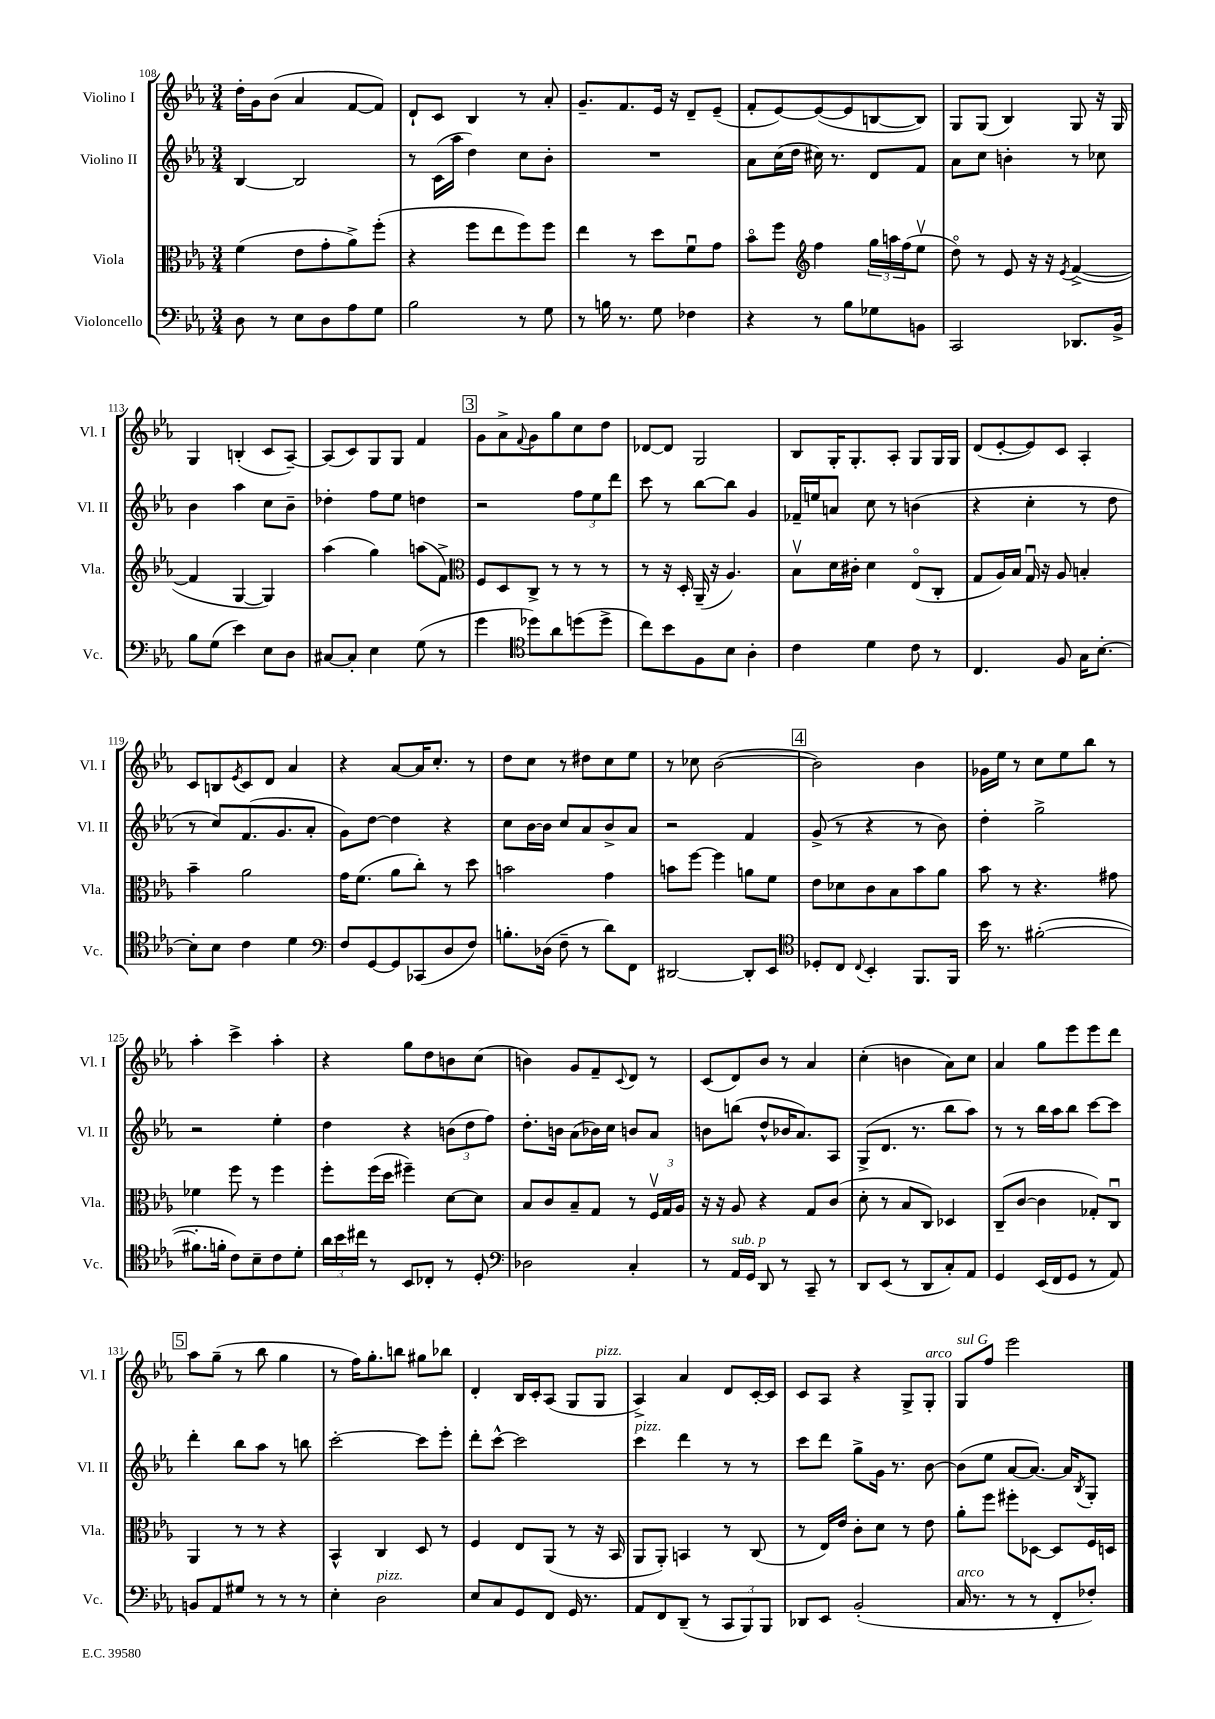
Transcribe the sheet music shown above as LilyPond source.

<<
\new StaffGroup <<
\new Staff = "s0" \with { instrumentName = "Violino I" shortInstrumentName = "Vl. I" } {
    \clef treble \key ees \major \numericTimeSignature \time 3/4
    d''16-. g'16 bes'8( aes'4 f'8~ f'8) |
    d'8-! c'8 bes4 r8 aes'8-. |
    g'8.-- f'8. ees'16 r16 d'8-- ees'8--( |
    f'8-. ees'8~) ees'8~( ees'8 b8~ b8) |
    g8 g8( bes4) g8 r16 g16 |
    g4 b4-.( c'8 aes8~--) |
    aes8( c'8) g8 g8 f'4 |
    \mark \markup { \box "3" } g'8 aes'8-> \appoggiatura { f'8 } g'8 g''8 c''8 d''8 |
    des'8~ des'8 g2 |
    bes8 g16-. g8.-. aes8-. g8 g16 g16 |
    d'8( ees'8~-. ees'8) c'8 aes4-. |
    c'8 b8 \acciaccatura { ees'8 } c'8 d'8 aes'4 |
    r4 aes'8~ aes'16 c''8.-. r8 |
    d''8 c''8 r8 dis''8 c''8 ees''8 |
    r8 ces''8 bes'2~( |
    \mark \markup { \box "4" } bes'2) bes'4 |
    ges'16 ees''16 r8 c''8 ees''8 bes''8 r8 |
    aes''4-. c'''4-> aes''4-. |
    r4 g''8 d''8 b'8 c''8( |
    b'4) g'8 f'8-- \appoggiatura { c'8 } d'8 r8 |
    c'8( d'8) bes'8 r8 aes'4 |
    c''4-.( b'4 aes'8) c''8 |
    aes'4 g''8 ees'''8 ees'''8 d'''8 |
    \mark \markup { \box "5" } aes''8 g''8--( r8 bes''8 g''4 |
    r8 f''16) g''8.-. b''8 gis''8 bes''8 |
    d'4-. bes16 c'16-. aes8( g8 g8^\markup { \italic "pizz." } |
    aes4->) aes'4 d'8 c'16~-. c'16 |
    c'8 aes8 r4 g8-> g8-.^\markup { \italic "arco" } |
    g8^\markup { \italic "sul G" } f''8 ees'''2 \bar "|." |
}
\new Staff = "s1" \with { instrumentName = "Violino II" shortInstrumentName = "Vl. II" } {
    \clef treble \key ees \major \numericTimeSignature \time 3/4
    bes4~ bes2 |
    r8 c'16( aes''16 d''4) c''8 bes'8-. |
    R2. |
    aes'8 c''16( d''16 cis''16) r8. d'8 f'8 |
    aes'8 c''8 b'4-. r8 ces''8 |
    bes'4 aes''4 c''8 bes'8-- |
    des''4-. f''8 ees''8 d''4 |
    \mark \markup { \box "3" } r2 \tuplet 3/2 { f''8 ees''8 d'''8 } |
    c'''8 r8 bes''8~ bes''8 g'4 |
    fes'16-- e''16 a'8 c''8 r8 b'4( |
    r4 c''4-. r8 d''8 |
    r8 c''8) f'8.( g'8. aes'8-. |
    g'8) d''8~ d''4 r4 |
    c''8 bes'16~ bes'16 c''8 aes'8 bes'8-> aes'8 |
    r2 f'4 |
    \mark \markup { \box "4" } g'8->( r8 r4 r8 bes'8) |
    d''4-. g''2-> |
    r2 ees''4-. |
    d''4 r4 \tuplet 3/2 { b'8( d''8 f''8) } |
    d''8.-. b'16 aes'8( bes'16) c''16 b'8 aes'8 |
    b'8 b''8( d''8-^ bes'16 aes'8.) aes8 |
    g8->( d'8. r8. bes''8 aes''8) |
    r8 r8 bes''16 aes''16 bes''8 c'''8~ c'''8 |
    \mark \markup { \box "5" } d'''4-. bes''8 aes''8 r8 b''8 |
    c'''2~-. c'''8 ees'''8-. |
    d'''8-. c'''8~-^ c'''2 |
    c'''4^\markup { \italic "pizz." } d'''4 r8 r8 |
    c'''8 d'''8 g''8-> g'16 r8. bes'8~ |
    bes'8( ees''8 aes'8~ aes'8.~) aes'16 \acciaccatura { bes8 } g8-. \bar "|." |
}
\new Staff = "s2" \with { instrumentName = "Viola" shortInstrumentName = "Vla." } {
    \clef alto \key ees \major \numericTimeSignature \time 3/4
    f'4( ees'8 g'8-. aes'8->) f''8-.( |
    r4 f''8 ees''8 f''8) f''8 |
    ees''4 r8 d''8 f'8\downbow g'8 |
    bes'8\flageolet f''8 \clef treble f''4 \tuplet 3/2 { g''16 a''16 f''16( } ees''8\upbow |
    d''8\flageolet) r8 ees'8 r16 r16 \acciaccatura { ees'8 } f'4~->( |
    f'4 g4~ g4) |
    aes''4( g''4) a''8( f'8->) |
    \mark \markup { \box "3" } \clef alto f8 d8 c8-> r8 r8 r8 |
    r8 r16 d16-. aes,16--( r16 aes4.) |
    bes8\upbow d'16 cis'16-. d'4 ees8\flageolet( c8-. |
    g8 aes16) bes16 g16\downbow r16 aes8 b4-. |
    bes'4-- aes'2 |
    g'16 f'8.( aes'8 c''8-.) r8 d''8 |
    b'2 g'4 |
    b'8 f''8~ f''4 a'8 f'8 |
    \mark \markup { \box "4" } ees'8 des'8 c'8 bes8 bes'8 aes'8 |
    bes'8 r8 r4. gis'8 |
    fes'4 f''8 r8 f''4 |
    f''8-. f''16( d''16 fis''4--) d'8~ d'8 |
    bes8 c'8 bes8-- g8 r8 \tuplet 3/2 { f16\upbow g16 aes16 } |
    r16 r16 aes8 r4 g8 c'8( |
    d'8-. r8 bes8 c8) des4 |
    c8--( c'8~ c'4 ges8-.) c8\downbow |
    \mark \markup { \box "5" } aes,4 r8 r8 r4 |
    bes,4-^ c4 d8 r8 |
    f4 ees8 aes,8( r8 r16 bes,16 |
    aes,8 aes,8-.) b,4 r8 c8( |
    r8 ees16) ees'16 c'8-. d'8 r8 ees'8 |
    aes'8-. f''8 fis''8-. des8~ des8 f16 d16 \bar "|." |
}
\new Staff = "s3" \with { instrumentName = "Violoncello" shortInstrumentName = "Vc." } {
    \clef bass \key ees \major \numericTimeSignature \time 3/4
    d8 r8 ees8 d8 aes8 g8 |
    bes2 r8 g8 |
    r8 b16 r8. g8 fes4 |
    r4 r8 bes8 ges8 b,8 |
    c,2 des,8. bes,16-> |
    bes8 g8( ees'4) ees8 d8 |
    cis8~ cis8-. ees4 g8( r8 |
    \mark \markup { \box "3" } g'4 \clef tenor des''8) aes'8 d''8( d''8-> |
    c''8) bes'8 f8 bes8 aes4-. |
    c'4 d'4 c'8 r8 |
    c4. f8 g16 bes8.~-. |
    bes8-. bes8 c'4 d'4 |
    \clef bass f8 g,8~ g,8 ces,8( d8 f8) |
    b8.-. des16( f8-- r8 d'8) f,8 |
    dis,2~ dis,8-. ees,8 |
    \mark \markup { \box "4" } \clef tenor des8-. c8 \appoggiatura { c8 } bes,4-. f,8. f,16 |
    bes'16 r8. fis'2~-.( |
    fis'8.-. f'16-. c'8) bes8-- c'8 d'8-. |
    \tuplet 3/2 { aes'16 bes'16 cis''16 } r8 bes,8 ces8-. r8 d8-. |
    \clef bass des2 c4-. |
    r8 aes,16^\markup { \italic "sub. p" } g,16 d,8 r8 c,8-- r8 |
    d,8 ees,8( r8 d,8 c8-.) aes,8 |
    g,4 ees,16( f,16 g,8 r8 aes,8) |
    \mark \markup { \box "5" } b,8 aes,8 gis8 r8 r8 r8 |
    ees4-. d2^\markup { \italic "pizz." } |
    ees8 c8 g,8 f,8 g,16 r8. |
    aes,8 f,8 d,8--( r8 \tuplet 3/2 { c,8 bes,,8) bes,,8 } |
    des,8 ees,8 bes,2-.( |
    c16^\markup { \italic "arco" } r8. r8 r8 f,8-. fes8-.) \bar "|." |
}
>>
>>
\layout { \context { \Score currentBarNumber = #108 } }
